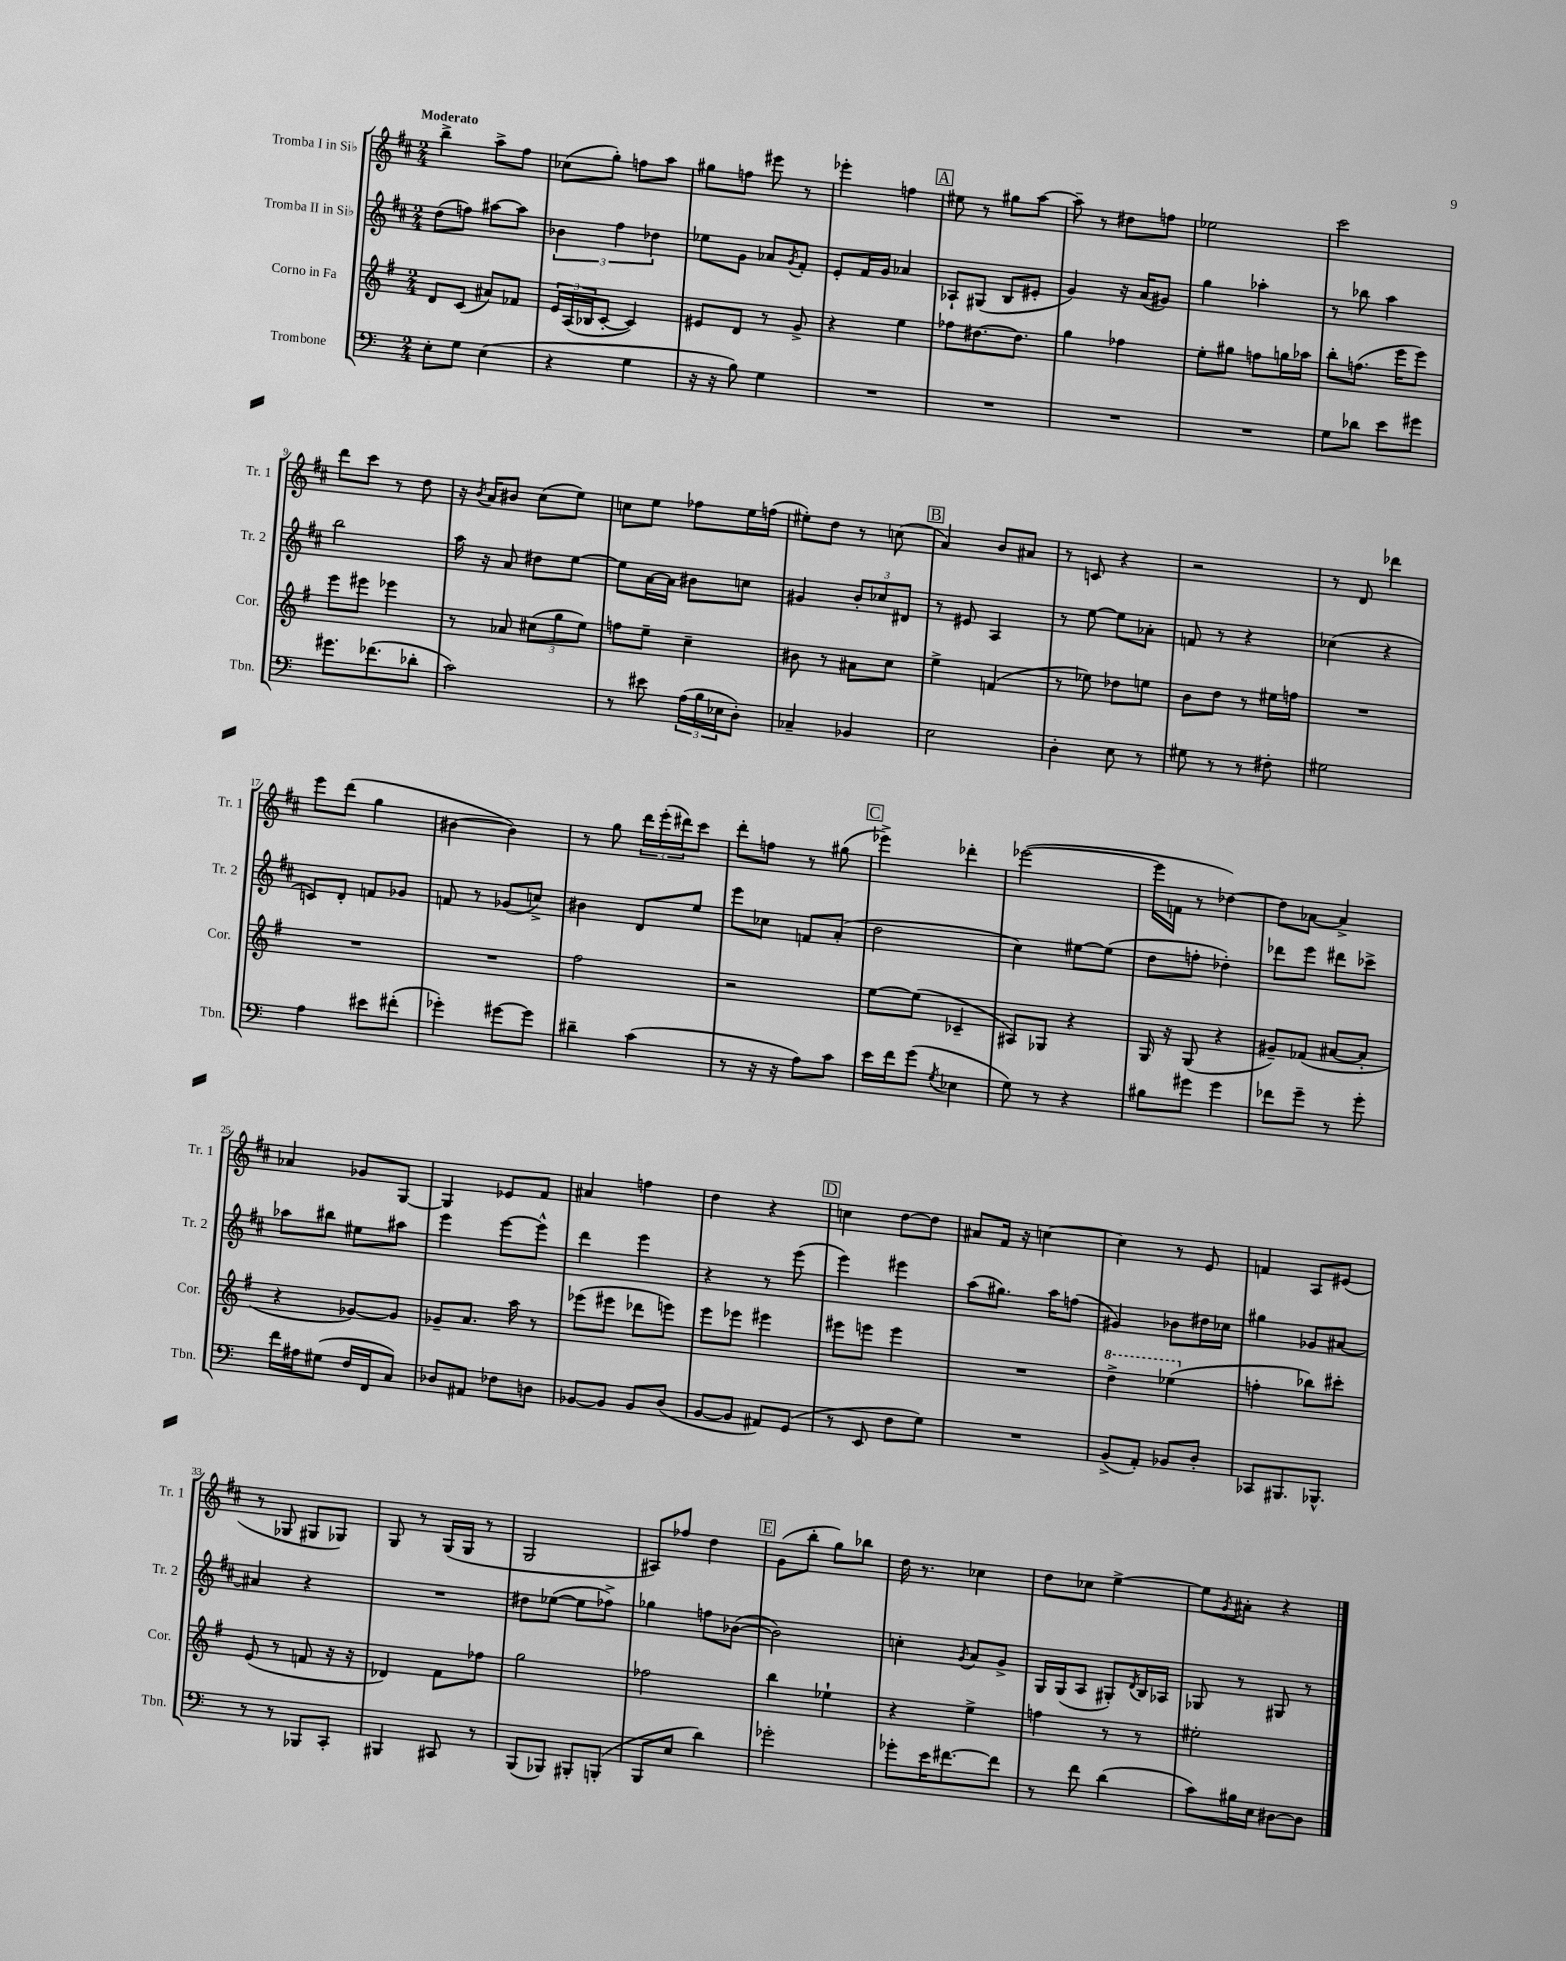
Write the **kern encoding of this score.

**kern	**kern	**kern	**kern
*staff4	*staff3	*staff2	*staff1
*clefF4	*clefG2	*clefG2	*clefG2
*k[]	*k[f#]	*k[f#c#]	*k[f#c#]
*M2/4	*M2/4	*M2/4	*M2/4
8E'\L	8d/L	(8dd\L	4bb^\
8G\J	(8c/J	8ff\J)	.
(4E\	8a#/L)	[8aa#\L	8aa^\L
.	8f-/J	8aa#\]J	8ff#\J
=	=	=	=
4r	24e/LL	6b-\	(8cc-\L
.	(24A/	.	.
.	24B-/J	.	.
.	[8c'/J	.	8gg'\J)
.	.	6ff#\	.
4G\	4c/])	.	8ff\L
.	.	6dd-\	.
.	.	.	8aa\J
=	=	=	=
16r	8e#/L	8ee-\L	8gg#\L
16r	.	.	.
8B\)	8d/J	8g\J	8ff\J
4G\	8r	8a-/L	8eee#\
.	.	8qg/	.
.	8g^/	8f#'/J	8r
=	=	=	=
2r	4r	8e'/L	4eee-'\
.	.	16f#/L	.
.	.	16g/JJ	.
.	4ee\	4a-/	4ff\
=	=	=	=
2r	8ff-\L	8A-`/L	8ee#\
.	[8.dd#\	(8G#/J	8r
.	.	8B/L	8gg#\L
.	8.dd#\]J	.	.
.	.	8e#'/J	[8aa\J
=	=	=	=
2r	4gg\	4g/)	8aa~\]
.	.	.	8r
.	4ff-\	16r	8dd#\L
.	.	(16a/LK	.
.	.	8g#/J)	8ff\J
=	=	=	=
2r	8ee'\L	4gg\	2ee-\
.	8gg#\J	.	.
.	8ff\L	4aa-'\	.
.	16gg\L	.	.
.	16aa-\JJ	.	.
=	=	=	=
8G\L	8bb'\L	8r	2ccc#\
8d-\J	(8.ff\J	8bb-\	.
8e\L	.	4aa\	.
.	16eee\LK	.	.
8g#\J	8eee\J)	.	.
=	=	=	=
8.g#\L	8eee\L	2bb\	8ddd\L
.	8eee#\J	.	8ccc#\J
(8.f-\	.	.	.
.	4eee-\	.	8r
8d-'\J	.	.	8dd\
=	=	=	=
2c\)	8r	16aa\	16r
.	.	.	8qb/
.	.	16r	16a/LK
.	8a-/	8a/	8b#/J
.	(12cc#\L	8dd#\L	(8cc#\L
.	12gg\	.	.
.	.	[8ee\J	8ee\J)
.	12ee\J)	.	.
=	=	=	=
8r	8ff\L	8ee\]L	8cc\L
8e#\	8ee~\J	[16a\L	8ee\J
.	.	16a\]JJ	.
(24A\LL	4cc~\	8b#\L	8ff-\L
24B\	.	.	.
24E-\J	.	.	.
8D'\J)	.	8cc\J	16ee\L
.	.	.	(16ff\JJ
=	=	=	=
4C-~/	8b#\	4g#/	8ee#'\L)
.	8r	.	8dd\J
4BB-/	8a#\L	12b'/L	8r
.	.	12cc-/	.
.	8cc\J	.	(8cc\
.	.	12d#/J	.
=	=	=	=
2E\	4ee^\	8r	4a/)
.	.	8e#/	.
.	(4f/	4A/	8b/L
.	.	.	8a#/J
=	=	=	=
4D'\	8r	8r	8r
.	8ee-\)	[8ee\	8c/
8E\	8dd-\L	8ee\]L	4r
8r	8ee\J	8a-'\J	.
=	=	=	=
8G#\	8b\L	8f/	2r
8r	8dd\J	8r	.
8r	8r	4r	.
8F#'\	16ee#\LL	.	.
.	16ff\JJ	.	.
=	=	=	=
2G#\	2r	(4cc-\	8r
.	.	.	8d/
.	.	4r	4ddd-\
=	=	=	=
4A\	2r	8c/L)	8eee\L
.	.	8d'/J	(8ddd\J
8e#\L	.	8f/L	4gg\
(8f#'\J	.	8g-/J	.
=	=	=	=
4g-'\)	2r	8f/	[4b#\
.	.	8r	.
[8g#\L	.	(8g-/L	4b#\])
8g#\]J	.	8cc^/J)	.
=	=	=	=
4d#~\	2ff#\	4b#\	8r
.	.	.	8gg\
(4c\	.	8d/L	24ddd\LL
.	.	.	(24eee'\
.	.	.	24ddd#\J)
.	.	8ee/J	8ccc#\J
=	=	=	=
8r	2r	8eee\L	8ddd'\L
16r	.	8cc-\J	8ff\J
16r	.	.	.
8A\L)	.	8f/L	8r
8c\J	.	(8a'/J	(8gg#\
=	=	=	=
16e\LL	[8ee\L	2dd\	4eee-^\)
16f\J	.	.	.
(8g\J	(8ee\]J	.	.
8qG/	.	.	.
4E-\	4c-~/	.	4ddd-'\
=	=	=	=
8G\)	8A#/L)	4cc#\)	([2eee-\
8r	8G-/J	.	.
4r	4r	[8ee#\L	.
.	.	(8ee#\]J	.
=	=	=	=
8B#\L	16G/	8dd\L	16eee-\]LL
.	16r	.	16f\JJ
8g#\J	(8G/	8ff'\J	8r
4g#\	4r	4dd-'\)	[4dd-\)
=	=	=	=
8f-\L	8g#~/L)	8ddd-\L	8dd-\]L
8g~\J	(8f-/J	8eee\J	[8a-\J
8r	[8a#/L	8ddd#\L	4a-^/]
8g'\	8a#'/]J	8ccc-^\J	.
=	=	=	=
16f\LL	4r	8aa-\L	4a-/
16A#\J	.	.	.
(8G#\J	.	8bb#\J	.
16F/LL	[8g-/L)	8ee#\L	8g-/L
16FF/J	.	.	.
8C/J)	8g-/]J	8aa#\J	[8G/J
=	=	=	=
8D-/L	8g-~/L	4eee\	4G/]
8AA#/J	8.a/J	.	.
8F-\L	.	[8eee\L	8e-/L
.	16aa\	.	.
8D\J	8r	8eee^^\]J	8f#/J
=	=	=	=
[8BB-/L	(8eee-\L	4ddd\	4a#/
8BB-/]J	8eee#\J	.	.
8BB-/L	8ddd-\L	4eee\	4ff\
(8D/J	8eee\J)	.	.
=	=	=	=
[8BB/L	8eee\L	4r	4dd\
8BB/]J	8eee-\J	.	.
8AA#/L)	4eee#\	8r	4r
(8GG/J	.	(8eee\	.
=	=	=	=
8r	8eee#\L	4eee\)	4cc\
8EE/	8eee\J	.	.
8F\L	4eee\	4eee#\	[8dd\L
8G\J)	.	.	8dd\]J
=	=	=	=
2r	2r	(8aa\L	8a#/L
.	.	8.gg#\J)	16f#/Jk
.	.	.	16r
.	.	.	[4cc\
.	.	16aa\LK	.
.	.	(8ff\J	.
=	=	=	=
(8BB^/L	4ddd^\	4g#/)	4cc\]
8AA'/J)	.	.	.
8BB-/L	(4eee-\	8b-\L	8r
8D'/J	.	16dd#\L	8e/
.	.	16cc-\JJ	.
=	=	=	=
8CC-/L	4ff'\	4gg#\	4f/
8.BBB#/	.	.	.
.	8bb-\L)	8g-/L	8A/L
8.BBB-^^/J	.	.	.
.	8ccc#'\J	[8a#/J	(8e#/J
=	=	=	=
8r	(8e/	4a#/]	8r
8r	8r	.	8G-/
8BBB-/L	8f/	4r	8G#/L
8CC'/J	16r	.	8G-/J)
.	16r	.	.
=	=	=	=
4BBB#/	4d-/)	2r	8G/
.	.	.	8r
8CC#/	8f#\L	.	(16G/LL
.	.	.	16G/JJ
8r	8ff-\J	.	8r
=	=	=	=
(8BBB/L	2gg\	8dd#\L	2G/
8BBB-/J)	.	([8ee-\J	.
8BBB#'/L	.	8ee-\]L	.
(8BBB'/J	.	8ff-^\J)	.
=	=	=	=
8BBB/L	2ff-\	4gg-\	8A#/L)
8E/J	.	.	8ff-/J
4d\)	.	8ff\L	4dd\
.	.	([8b-\J	.
=	=	=	=
2g-'\	4bb\	2b-\])	(8g\L
.	.	.	8bb'\J
.	4ee-`\	.	8gg\L)
.	.	.	8bb-\J
=	=	=	=
8g-'\L	4r	4cc'\	16dd\
.	.	.	8.r
16e\K	.	.	.
[8.f#\	.	.	.
.	.	8qg/	.
.	4ee^\	8a/L	4cc-\
8f#\]J	.	8g^/J	.
=	=	=	=
8r	4ff\	16G/LL	8dd\L
.	.	(16G/J	.
8f\	.	8A/J	8cc-\J
(4d\	8r	8G#'/L)	[4ee^\
.	.	8qd/	.
.	8r	16B/L	.
.	.	16A-/JJ	.
=	=	=	=
8c\L)	2ee#'\	8G-/	8ee\]L
.	.	.	8qg/
16B#\L	.	8r	8a#'\J
16E\JJ	.	.	.
[8D#\L	.	8G#/	4r
8D#\]J	.	8r	.
==	==	==	==
*-	*-	*-	*-
